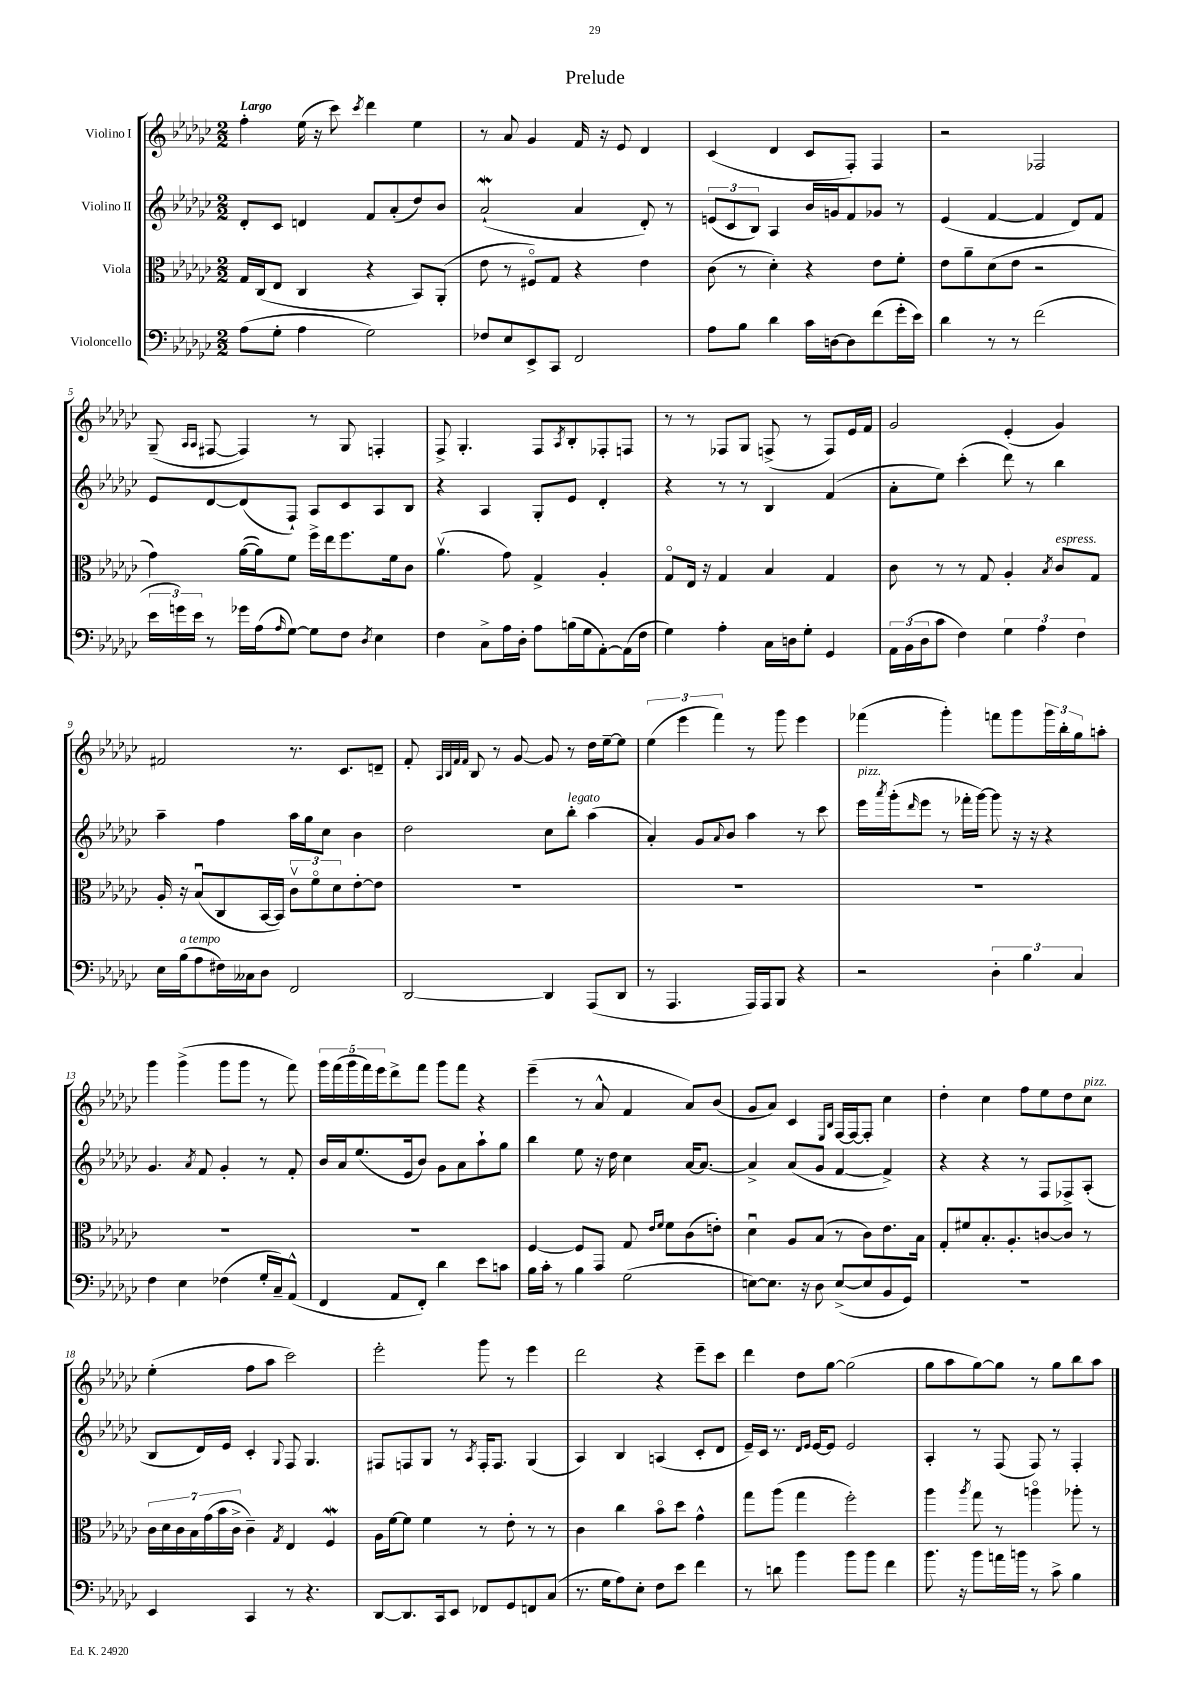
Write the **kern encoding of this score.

**kern	**kern	**kern	**kern
*staff4	*staff3	*staff2	*staff1
*clefF4	*clefC3	*clefG2	*clefG2
*k[b-e-a-d-g-c-]	*k[b-e-a-d-g-c-]	*k[b-e-a-d-g-c-]	*k[b-e-a-d-g-c-]
*M2/2	*M2/2	*M2/2	*M2/2
(8A-	16G-	8d-'	4ff'
.	(16C-	.	.
8G-'	8E-	8c-	.
4A-	4C-	4d	(16ee-
.	.	.	16r
.	.	.	8ccc-)
.	.	.	8qccc-
2G-)	4r	8f	4ddd-
.	.	(8a-'	.
.	8BB-)	8dd-)	4ee-
.	(8AA-'	8b-	.
=	=	=	=
8F-	8e-	(2a-`	8r
8E-	8r	.	8a-
8EE-^	8F#o)	.	4g-
8CC-	8G-	.	.
2FF	4r	4a-	16f
.	.	.	16r
.	.	.	8e-
.	4e-	8d-')	4d-
.	.	8r	.
=	=	=	=
8A-	(8c-	(12e	(4c-
.	.	12c-	.
8B-	8r	.	.
.	.	12B-)	.
4d-	4d-')	4A-	4d-
16c-	4r	16b-	8c-
[16D	.	16g	.
8D]	.	8f	8F')
(8f	8e-	8g-	4F
16g-'	8f'	8r	.
16e-)	.	.	.
=	=	=	=
4d-	8e-	(4e-	2r
.	8a-~	.	.
8r	(8d-	[4f	.
8r	8e-	.	.
(2f	2r	4f]	2F-
.	.	8d-)	.
.	.	8f	.
=	=	=	=
24e-	4g-)	8e-	(8G-~
24g)	.	.	.
24e-	.	.	.
.	.	.	16qqA-
.	.	.	16qqA-
8r	.	[8d-	[8F#
16g-	([16a-	(8d-]	4F#])
(16A-	16a-])	.	.
16qqA-	.	.	.
[8G-)	8f	8F`)	.
8G-]	16ff^	8A-	8r
.	16ee-	.	.
8F	8.ff	8c-	8G-
8qD-	.	.	.
4E-	.	8A-	4F'
.	16f	.	.
.	8c-	8B-	.
=	=	=	=
4F	(4.a-v	4r	8F^
.	.	.	4.G-'
8C-^	.	4A-	.
16A-	8g-)	.	.
16D-'	.	.	.
8A-	4G-^	8G-'	8F
.	.	.	8qA-
(16B	.	8e-	8B-'
16G-	.	.	.
[8AA-')	4A-'	4d-'	8F-'
(16AA-]	.	.	8F
16F	.	.	.
=	=	=	=
4G-)	8G-o	4r	8r
.	16E-	.	8r
.	16r	.	.
4A-'	4G-	8r	8F-
.	.	8r	8G-
16C-	4B-	4B-	(8F^
16D	.	.	.
8G-'	.	.	8r
4GG-	4G-	(4f	8F)
.	.	.	16e-
.	.	.	16f
=	=	=	=
24AA-	8c-	8a-'	2g-
(24BB-	.	.	.
24D-	.	.	.
8c-	8r	8ee-)	.
4F)	8r	(4ccc-'	.
.	8G-	.	.
6G-	4A-'	8ddd-)	(4e-'
.	.	8r	.
6A-	.	.	.
.	8qB-	.	.
.	8c-	4bb-	4g-)
6F	.	.	.
.	8G-	.	.
=	=	=	=
16E-	16A-'	4aa-~	2f#
(16B-	16r	.	.
8A-	(8B-u	.	.
16F#)	8C-	4ff	.
16C--	.	.	.
8D-	[16BB-	.	.
.	16BB-])	.	.
2FF	12c-v	16aa-	8.r
.	.	16gg-	.
.	12fo	.	.
.	.	8cc-	.
.	12d-	.	.
.	.	.	8.c-
.	[8e-'	4b-	.
.	8e-]	.	8d~
=	=	=	=
[2DD-	1r	2dd-	8f'
.	.	.	32qqA-
.	.	.	32qqB-
.	.	.	32qqf
.	.	.	32qqf
.	.	.	8B-
.	.	.	8r
.	.	.	[8g-
4DD-]	.	8cc-	8g-]
.	.	8bb-'	8r
(8AAA-	.	(4aa-	16dd-
.	.	.	[16ee-~
8DD-	.	.	8ee-]
=	=	=	=
8r	1r	4a-')	(6ee-
4.AAA-	.	.	.
.	.	.	6eee-
.	.	8g-	.
.	.	.	6fff)
.	.	8qqa-	.
.	.	8b-	.
16AAA-)	.	4aa-	8r
16AAA-	.	.	.
8BBB-	.	.	8ggg-
4r	.	8r	4eee-
.	.	8ccc-	.
=	=	=	=
2r	1r	16eee-	(4fff-
.	.	8qaaa-	.
.	.	(16ggg-'	.
.	.	16qqddd-	.
.	.	8eee-	.
.	.	8r	4ggg-')
.	.	16fff-'	.
.	.	[16ggg-)	.
6D-'	.	8ggg-]	8fff
.	.	16r	8ggg-
6B-	.	.	.
.	.	16r	.
.	.	4r	24ggg-
.	.	.	24bb-'
6C-	.	.	24gg-
.	.	.	8aa'
=	=	=	=
4F	1r	4.g-	4ggg-
4E-	.	.	(4ggg-^
.	.	8qa-	.
.	.	8f	.
(4F-	.	4g-'	8ggg-
.	.	.	8ggg-
16G-'	.	8r	8r
16C-~)	.	.	.
(8AA-^^	.	8f'	8fff)
=	=	=	=
4FF	1r	16b-	20ggg-
.	.	.	(20fff
.	.	16a-	.
.	.	.	20ggg-
.	.	(8.ee-	.
.	.	.	20fff)
.	.	.	20eee-
8AA-	.	.	8ddd-^
.	.	16e-	.
8FF')	.	8b-)	8fff
4d-	.	8g-	8ggg-
.	.	8a-	8fff
8e-	.	8aa-`	4r
8c	.	8gg-	.
=	=	=	=
16B-	[4F	4bb-	(4eee-~
16c-'	.	.	.
8r	.	.	.
4B-	8F]	8ee-	8r
.	8GG-	16r	8a-^^
.	.	16dd-	.
(2G-	8G-	4cc-	4f
.	16qqe-	.	.
.	16qqf	.	.
.	8f	.	.
.	(8c-	[16a-	8a-)
.	.	8.a-_	.
.	8e')	.	(8b-
=	=	=	=
[8E)	4d-u	4a-^]	8g-
8.E]	.	.	8a-)
.	8A-	(8a-	4c-
16r	.	.	.
8D-	(8B-	8g-	.
.	.	.	16qqE-
.	.	.	16qqB-
([8E^	8r	[4f	[16F
.	.	.	16F_
8E]	8c-)	.	8F']
8BB-	8.e-	4f^])	4cc-
8GG-)	.	.	.
.	16B-	.	.
=	=	=	=
1r	8G-'	4r	4dd-'
.	8f#	.	.
.	8.B-'	4r	4cc-
.	8.A-'	.	.
.	.	8r	8ff
.	[8c	8F	8ee-
.	8c]	8F-^	8dd-
.	8r	(8A-'	8cc-
=	=	=	=
4EE-	28c-	8B-	(4ee-'
.	28d-	.	.
.	28c-	.	.
.	28B-	.	.
.	.	16d-)	.
.	(28g-	.	.
.	28b-	.	.
.	.	16e-	.
.	28c-^	.	.
4CC-	4c-~)	4c-'	8ff
.	.	.	8aa-
.	8qG-	8qqG-	.
8r	4E-	8F	2ccc-)
4.r	.	4.G-	.
.	4F	.	.
=	=	=	=
[8DD-	16A-	8F#	2eee-'
.	[16f	.	.
8.DD-]	8f]	8F	.
.	4f	8G-	.
16CC-	.	.	.
8EE-	.	8r	.
.	.	8qA-	.
8FF-	8r	16F'	8ggg-
.	.	8.F	.
8GG-	8e-'	.	8r
8FF	8r	(4G-	4eee-
(8C-	8r	.	.
=	=	=	=
8.r	4c-	4A-)	2ddd-
16G-	.	.	.
8A-)	4cc-	4B-	.
8E-'	.	.	.
8F	8b-o	(4A	4r
8e-	8dd-	.	.
4f	4g-^^	8c-'	8eee-~
.	.	8d-	8ccc-
=	=	=	=
8r	8gg-	16e-~)	4ddd-
.	.	16c-	.
8d	(8aa-	8.r	.
4b-	4gg-	.	8dd-
.	.	16qqd-	.
.	.	16qqe-	.
.	.	[16e-	.
.	.	8e-]	[8gg-
8b-	2ff')	2e-	(2gg-]
8b-	.	.	.
4f	.	.	.
=	=	=	=
8.b-	4aa-	4A-'	8gg-
.	.	.	8aa-
16r	.	.	.
.	8qaa-	.	.
8b-	8gg-	8r	[8gg-)
16a	8r	(8F	8gg-]
16b	.	.	.
8r	4aao	8F)	8r
8c-^	.	8r	8gg-
4B-	8aa-'	4F'	8bb-
.	8r	.	8aa-
==	==	==	==
*-	*-	*-	*-
